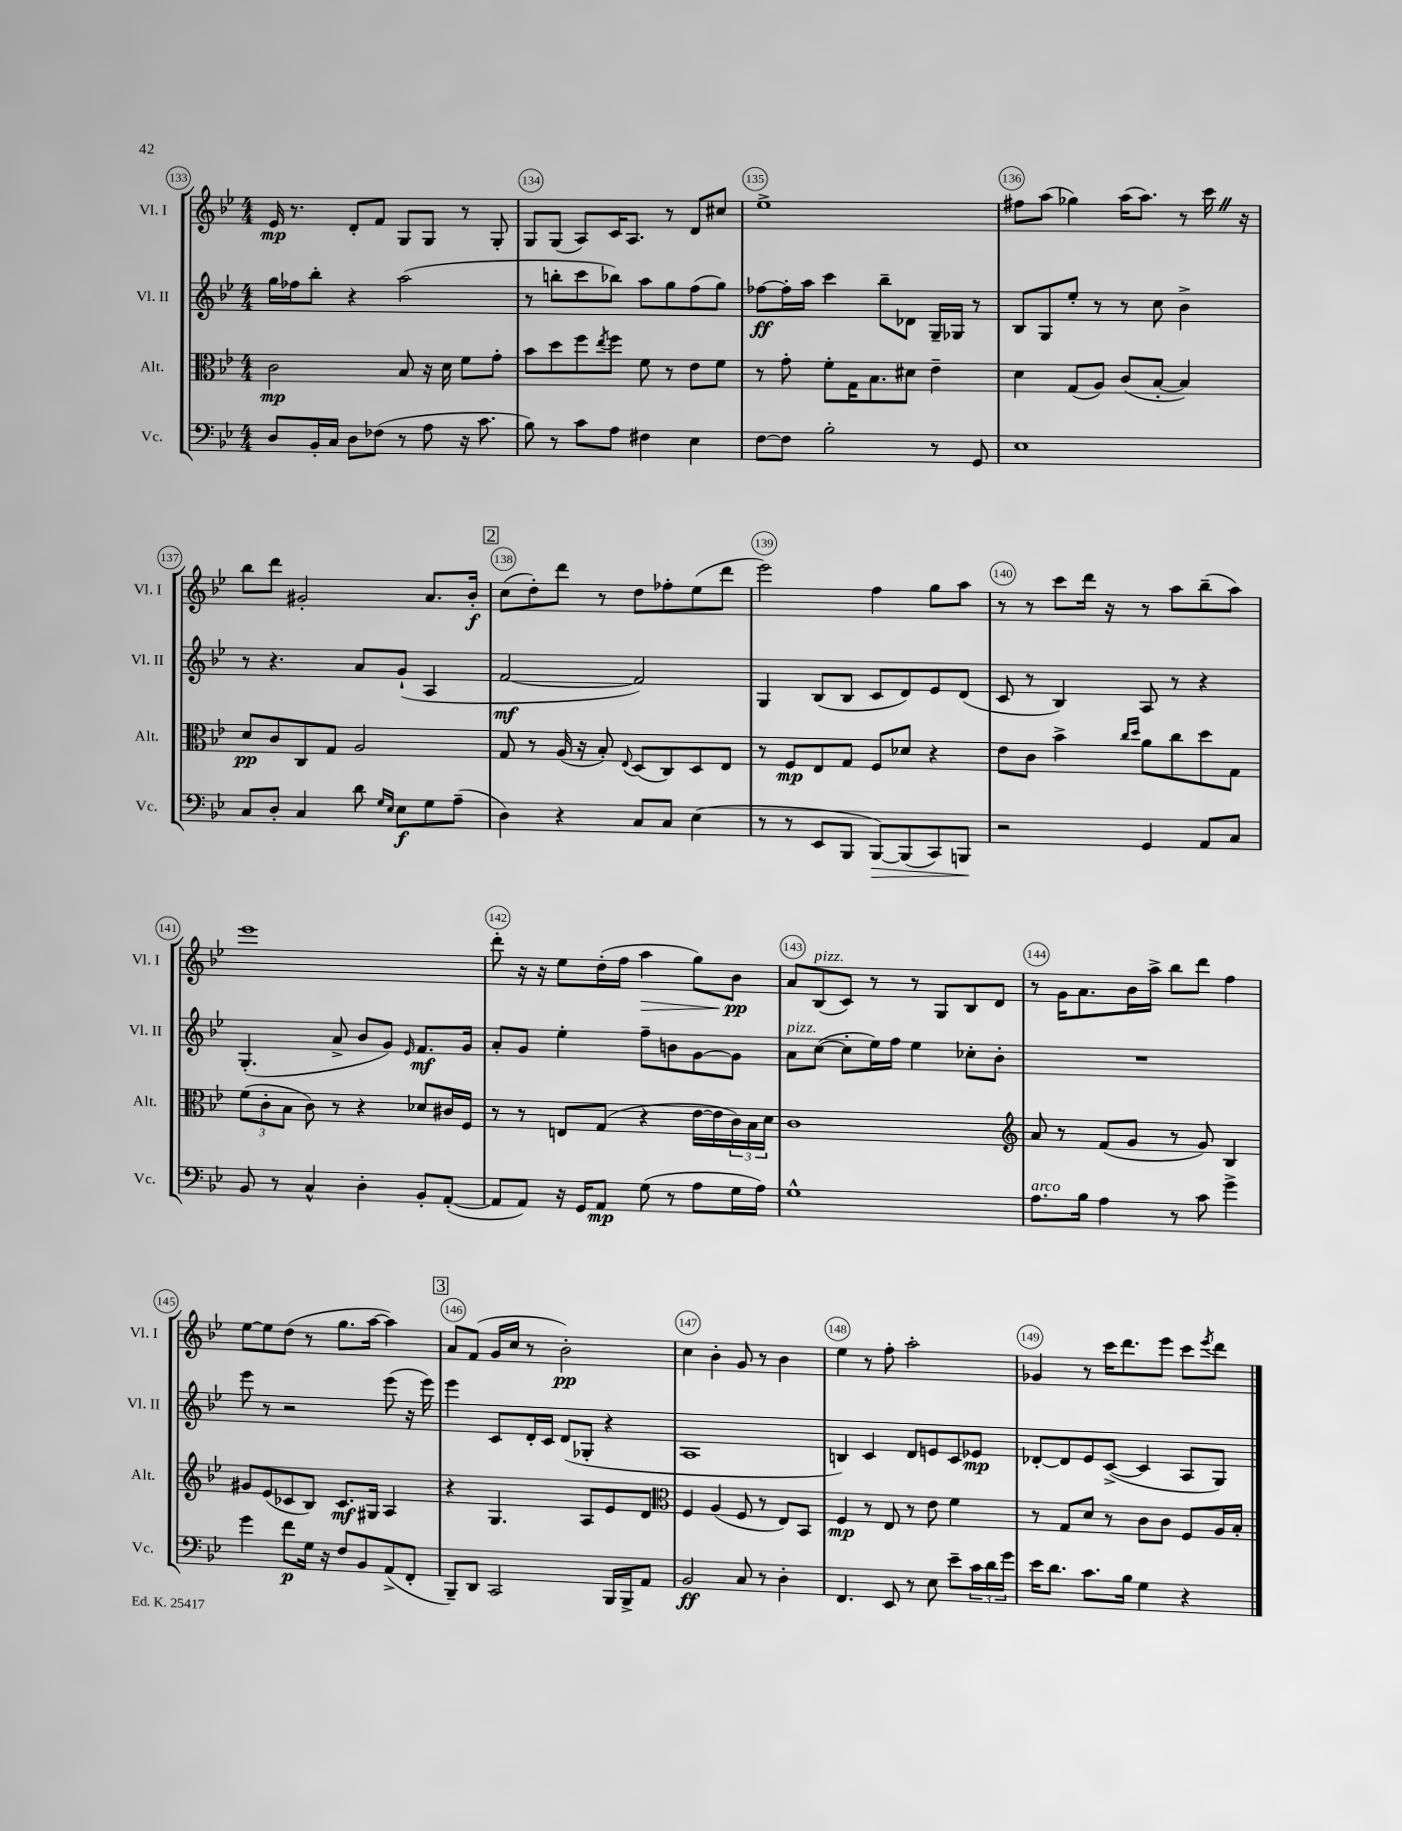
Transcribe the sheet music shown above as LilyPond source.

<<
\new StaffGroup <<
\new Staff = "s0" \with { instrumentName = "Vl. I" shortInstrumentName = "Vl. I" } {
    \clef treble \key bes \major \numericTimeSignature \time 4/4
    ees'16\mp r8. d'8-. f'8 g8 g8 r8 g8-. |
    g8 g8( a8) c'16 a8. r8 d'8 cis''8 |
    ees''1-> |
    fis''8 a''8( ges''4) a''16( a''8.) r8 c'''16 \once \override BreathingSign.text = \markup { \musicglyph "scripts.caesura.straight" } \breathe r16 |
    bes''8 d'''8 gis'2-. a'8. bes'16-.\f |
    \mark \markup { \box "2" } c''8( d''8-.) d'''8 r8 d''8 fes''8-. ees''8( d'''8 |
    ees'''2) f''4 g''8 a''8 |
    r8 r8 c'''8 d'''16 r16 r8 a''8 bes''8--( a''8) |
    ees'''1 |
    d'''8-. r16 r16 ees''8 d''16-.( f''16 a''4\> g''8) bes'8\pp\! |
    a'8 bes8^\markup { \italic "pizz." }( c'8) r8 r8 g8 bes8 d'8 |
    r8 g'16 a'8. bes'16 a''16-> bes''8 d'''8 f''4 |
    ees''8~ ees''8 d''8( r8 g''8. a''16~ a''4) |
    \mark \markup { \box "3" } a'8 f'8( g'16 c''16 r8 bes'2-.\pp) |
    c''4 bes'4-. g'8 r8 bes'4 |
    ees''4 r8 f''8-. a''2-. |
    ges'4 r8 c'''16 d'''8. ees'''8 c'''8 \acciaccatura { ees'''8 } d'''8 \bar "|." |
}
\new Staff = "s1" \with { instrumentName = "Vl. II" shortInstrumentName = "Vl. II" } {
    \clef treble \key bes \major \numericTimeSignature \time 4/4
    g''16 fes''16 bes''8-. r4 a''2( |
    r8 b''8-. c'''8 bes''8) a''8 g''8 f''8( g''8) |
    fes''8~\ff fes''16-. a''16 c'''4 bes''8-- des'8 g16-- ges16 r8 |
    bes8 g8 ees''8-. r8 r8 c''8 bes'4-> |
    r8 r4. a'8 g'8-!( a4 |
    \mark \markup { \box "2" } f'2~\mf f'2) |
    g4 bes8( bes8 c'8 d'8) ees'8 d'8( |
    c'8 r8 bes4) a8 r8 r4 |
    g4.-.( a'8-> bes'8 g'8) \grace { ees'16 } f'8.\mf g'16 |
    a'8-. g'8 ees''4-. f''8-- b'8 g'8~ g'8 |
    a'8^\markup { \italic "pizz." } c''8~( c''8-. ees''16) f''16 ees''4 ces''8-. bes'8-. |
    R1 |
    ees'''8 r8 r2 ees'''8( r16 ees'''16) |
    \mark \markup { \box "3" } ees'''4 c'8 d'16-. c'16 d'8( ges8-. r4 |
    a1 |
    b4) c'4 d'8 e'8 c'8 ees'8\mp |
    des'8~-. des'8 ees'8 c'8~->( c'4 a8 g8) \bar "|." |
}
\new Staff = "s2" \with { instrumentName = "Alt." shortInstrumentName = "Alt." } {
    \clef alto \key bes \major \numericTimeSignature \time 4/4
    c'2\mp bes8 r16 d'16 f'8 g'8-. |
    bes'8 d''8 f''8 \acciaccatura { ees''8 } f''8 f'8 r8 ees'8 f'8 |
    r8 g'8-. f'8-. g16 bes8. dis'8 ees'4-- |
    d'4 g8( a8) c'8( bes8~-. bes4) |
    d'8\pp c'8 c8 g8 a2 |
    \mark \markup { \box "2" } g8 r8 a16( r16 bes8-.) \appoggiatura { ees8 } d8( c8) d8 ees8 |
    r8 f8\mp ees8 g8 f8 des'8 r4 |
    ees'8 c'8 bes'4-> \grace { c''16 d''16 } a'8 c''8 d''8 g8 |
    \tuplet 3/2 { f'8( c'8-. bes8 } c'8) r8 r4 des'8 cis'16 f16 |
    r8 r8 e8 g8( r4 ees'16~ ees'16 \tuplet 3/2 { c'16) bes16 d'16 } |
    c'1 |
    \clef treble a'8 r8 f'8( g'8 r8 g'8) bes4 |
    gis'8 ees'8( ces'8 bes8) ces'8.\mf gis16 a4 |
    \mark \markup { \box "3" } r4 g4. a8 ees'8 d'8 |
    \clef alto f4 a4( f8 r8 ees8) bes,8 |
    f4\mp r8 ees8 r8 ees'8 f'4 |
    r8 g8 d'8 r8 c'8 c'8 f8 a16 bes16-. \bar "|." |
}
\new Staff = "s3" \with { instrumentName = "Vc." shortInstrumentName = "Vc." } {
    \clef bass \key bes \major \numericTimeSignature \time 4/4
    d8 bes,16-. c16 d8 fes8( r8 a8 r16 c'8. |
    bes8) r8 c'8 a8 fis4 ees4 |
    f8~ f8 bes2-. r8 g,8 |
    ees1 |
    c8 d8-. c4 d'8 \grace { g16 ees16 } ees8\f g8 a8--( |
    \mark \markup { \box "2" } d4) r4 c8 c8 ees4( |
    r8 r8 ees,8 bes,,8 bes,,8~\>) bes,,8( c,8) b,,8\! |
    r2 g,4 a,8 c8 |
    bes,8 r8 c4-^ d4-. bes,8-. a,8~-.( |
    a,8 a,8) r16 g,16 a,8\mp g8( r8 a8 g16 a16) |
    g1-^ |
    a8.^\markup { \italic "arco" } bes16 a4 r8 c'8 g'4-> |
    g'4 f'8\p g16 r16 f8 bes,8 a,8->( f,8-. |
    \mark \markup { \box "3" } bes,,8--) d,8 c,2 bes,,16 bes,,16-> a,8 |
    bes,2\ff c8 r8 d4-. |
    f,4. ees,8 r8 ees8 ees'8-- \tuplet 3/2 { c'16 d'16 g'16 } |
    ees'16 d'8. c'8. bes16 g4 r4 \bar "|." |
}
>>
>>
\layout { \context { \Score currentBarNumber = #133 \override BarNumber.break-visibility = ##(#f #t #t) barNumberVisibility = #all-bar-numbers-visible \override BarNumber.stencil = #(make-stencil-circler 0.1 0.3 ly:text-interface::print) } }
